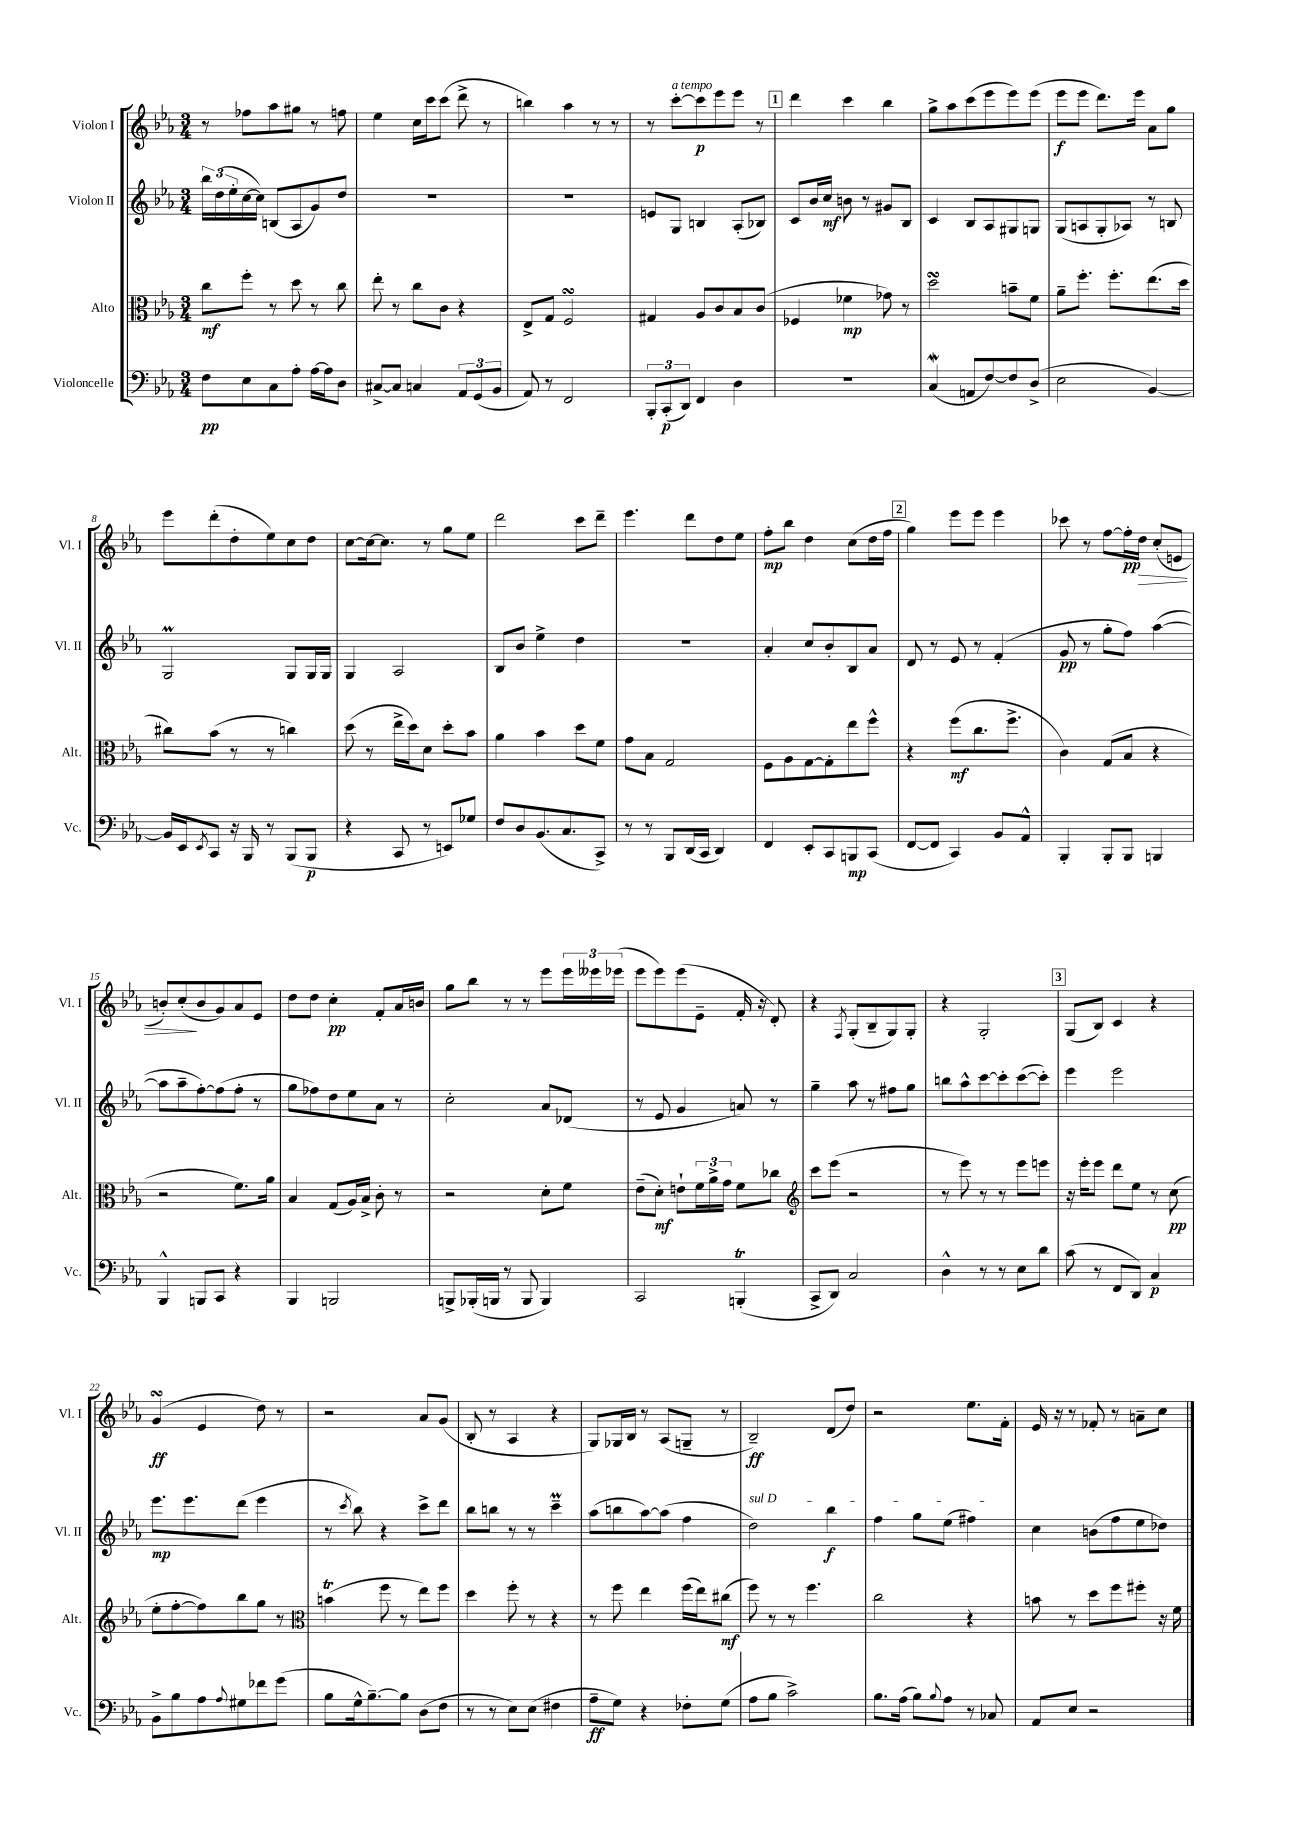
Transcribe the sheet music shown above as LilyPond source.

<<
\new StaffGroup <<
\new Staff = "s0" \with { instrumentName = "Violon I" shortInstrumentName = "Vl. I" } {
    \clef treble \key ees \major \numericTimeSignature \time 3/4
    r8 fes''8 aes''8 gis''8 r8 f''8 |
    ees''4 c''16 c'''16 c'''8( d'''8-> r8 |
    b''4) aes''4 r8 r8 |
    r8 c'''8~-.^\markup { \italic "a tempo" } c'''8\p ees'''8 ees'''8 r8 |
    \mark \markup { \box "1" } d'''4 c'''4 bes''4 |
    g''8-> aes''8 c'''8( ees'''8 ees'''8) ees'''8( |
    ees'''8\f ees'''8 d'''8.) ees'''16 aes'8 g''8 |
    ees'''8 d'''8-.( d''8-. ees''8) c''8 d''8 |
    c''8~ c''16~ c''8. r8 g''8 ees''8 |
    d'''2 c'''8 d'''8-- |
    ees'''4. d'''8 d''8 ees''8 |
    f''8-.\mp bes''8 d''4 c''8( d''16 f''16 |
    \mark \markup { \box "2" } g''4) ees'''8 ees'''8 ees'''4 |
    ces'''8 r8 f''8~ f''16-.\pp d''16\> c''8-.( e'8 |
    b'8-.) c''8-.\!( b'8 g'8) aes'8 ees'8 |
    d''8 d''8 c''4-.\pp f'8-. aes'16 b'16 |
    g''8 bes''8 r8 r8 ees'''8 \tuplet 3/2 { ees'''16 eeses'''16 ees'''16( } |
    ees'''8 ees'''8) ees'''8( ees'8-- f'16-. r16 d'8-.) |
    r4 \acciaccatura { f8 } g8-.( bes8-- g8) g8-. |
    r4 g2-. |
    \mark \markup { \box "3" } g8( bes8) c'4 r4 |
    g'4\turn\ff( ees'4 d''8) r8 |
    r2 aes'8 g'8( |
    bes8-. r8 aes4 r4 |
    g8) ges16 bes16 r8 aes8( g8-- r8 |
    bes2--\ff) d'8( d''8) |
    r2 ees''8. f'16-. |
    ees'16 r16 r8 fes'8-. r8 a'8-- c''8 \bar "|." |
}
\new Staff = "s1" \with { instrumentName = "Violon II" shortInstrumentName = "Vl. II" } {
    \clef treble \key ees \major \numericTimeSignature \time 3/4
    \tuplet 3/2 { bes''16 d''16( ees''16-. } c''16~ c''16) b8( aes8 g'8) d''8 |
    R2. |
    R2. |
    e'8 g8 b4 aes8-.( bes8) |
    \mark \markup { \box "1" } c'8 bes'16 c''16\mf b'8 r8 gis'8 bes8 |
    c'4 bes8 aes8 gis8 g8 |
    g8( a8 g8-. aes8) r8 b8 |
    g2\prall g8 g16 g16 |
    g4 aes2 |
    bes8 bes'8 ees''4-> d''4 |
    R2. |
    aes'4-. c''8 bes'8-. bes8 aes'8 |
    \mark \markup { \box "2" } d'8 r8 ees'8 r8 f'4-.( |
    g'8\pp r8 g''8-. f''8) aes''4~( |
    aes''8 aes''8-- f''8~-.) f''8( f''8-. r8 |
    g''8 fes''8) d''8 ees''8 aes'8 r8 |
    c''2-. aes'8 des'8( |
    r8 ees'8 g'4 a'8) r8 |
    g''4-- aes''8 r8 fis''8 g''8 |
    b''8 aes''8-^ c'''8~ c'''8-. c'''8~( c'''8-.) |
    \mark \markup { \box "3" } ees'''4 ees'''2 |
    ees'''8.\mp ees'''8. d'''8( ees'''4 |
    r8 \acciaccatura { c'''8 } bes''8) r4 c'''8-> d'''8 |
    bes''8 b''8 r8 r8 c'''4--\prall |
    aes''8( b''8 aes''8~) aes''8( f''4 |
    \once \override TextSpanner.bound-details.left.text = \markup { \italic "sul D" } d''2\startTextSpan) bes''4\f |
    f''4 g''8 ees''8( fis''4\stopTextSpan) |
    c''4 b'8( f''8 ees''8 des''8) \bar "|." |
}
\new Staff = "s2" \with { instrumentName = "Alto" shortInstrumentName = "Alt." } {
    \clef alto \key ees \major \numericTimeSignature \time 3/4
    c''8\mf f''8-. r8 d''8 r8 c''8 |
    ees''8-. r8 c''8 c'8 r4 |
    ees8-> g8 f2\turn |
    gis4 aes8 c'8 bes8 c'8( |
    \mark \markup { \box "1" } fes4 fes'4\mp ges'8) r8 |
    d''2\turn b'8-- f'8 |
    aes'8-- f''8.-. f''8.-. ees''8.( d''16 |
    cis''8) bes'8( r8 r8 c''4) |
    d''8( r8 ees''16-> d''16) d'8 d''8-. bes'8 |
    aes'4 bes'4 d''8 f'8 |
    g'8 bes8 g2 |
    f8 aes8 g8~ g8-. ees''8 f''8-^ |
    \mark \markup { \box "2" } r4 f''8\mf( c''8. f''8.-> |
    c'4) g8( bes8 r4 |
    r2 f'8.) aes'16 |
    bes4 g8( aes16) bes16-> c'8-. r8 |
    r2 d'8-. f'8 |
    ees'8--( d'8-.\mf) e'8-! \tuplet 3/2 { f'16 aes'16-> g'16 } f'8 ces''8 |
    \clef treble c'''8 ees'''8( r2 |
    r8 ees'''8) r8 r8 ees'''8 e'''8 |
    \mark \markup { \box "3" } r16 ees'''16-. ees'''8 d'''8 ees''8 r8 c''8\pp( |
    ees''8-. f''8~-. f''8) bes''8 g''8 r8 |
    \clef alto b'4\trill( f''8 r8 ees''8) f''8 |
    d''4 f''8-. r8 r4 |
    r8 f''8 ees''4 f''16( ees''16) cis''8\mf( |
    f''8) r8 r8 f''4. |
    c''2 r4 |
    b'8 r8 d''8 f''8 fis''8-. r16 f'16 \bar "|." |
}
\new Staff = "s3" \with { instrumentName = "Violoncelle" shortInstrumentName = "Vc." } {
    \clef bass \key ees \major \numericTimeSignature \time 3/4
    f8\pp ees8 c8 aes8-. aes16~ aes16 d8 |
    cis8~-> cis8 c4 \tuplet 3/2 { aes,8 g,8( bes,8 } |
    aes,8) r8 f,2 |
    \tuplet 3/2 { bes,,8-. c,8-.\p( d,8) } f,4 d4 |
    \mark \markup { \box "1" } R2. |
    c4\mordent( a,8 f8~) f8 d8->( |
    ees2 bes,4~) |
    bes,16 ees,16 \acciaccatura { ees,8 } c,8 r16 bes,,16 r8 bes,,8( bes,,8\p |
    r4 c,8 r8 e,8) ges8 |
    f8 d8 bes,8.( c8. c,8->) |
    r8 r8 bes,,8 d,16( c,16 d,4) |
    f,4 ees,8-. c,8 b,,8\mp c,8( |
    \mark \markup { \box "2" } f,8~ f,8 c,4) bes,8 aes,8-^ |
    bes,,4-. bes,,8-. bes,,8 b,,4 |
    bes,,4-^ b,,8 c,8 r4 |
    bes,,4 b,,2 |
    b,,8-> bes,,16-.( b,,16 r8 b,,8 b,,4) |
    c,2 b,,4-.\trill( |
    c,8-> d,8) c2 |
    d4-^ r8 r8 ees8 d'8 |
    \mark \markup { \box "3" } c'8( r8 f,8 d,8) c4\p |
    bes,8-> bes8 aes8 \appoggiatura { aes8 } gis8 fes'8 g'8( |
    bes8 g16-^ bes8.~--) bes8 d8( f8 |
    r8 r8 ees8) ees8( fis4 |
    aes8--\ff g8) r4 fes8-. g8( |
    aes8 bes8 c'2->) |
    bes8. aes16( bes8) \appoggiatura { bes8 } aes8 r8 ces8 |
    aes,8 ees8 r2 \bar "|." |
}
>>
>>
